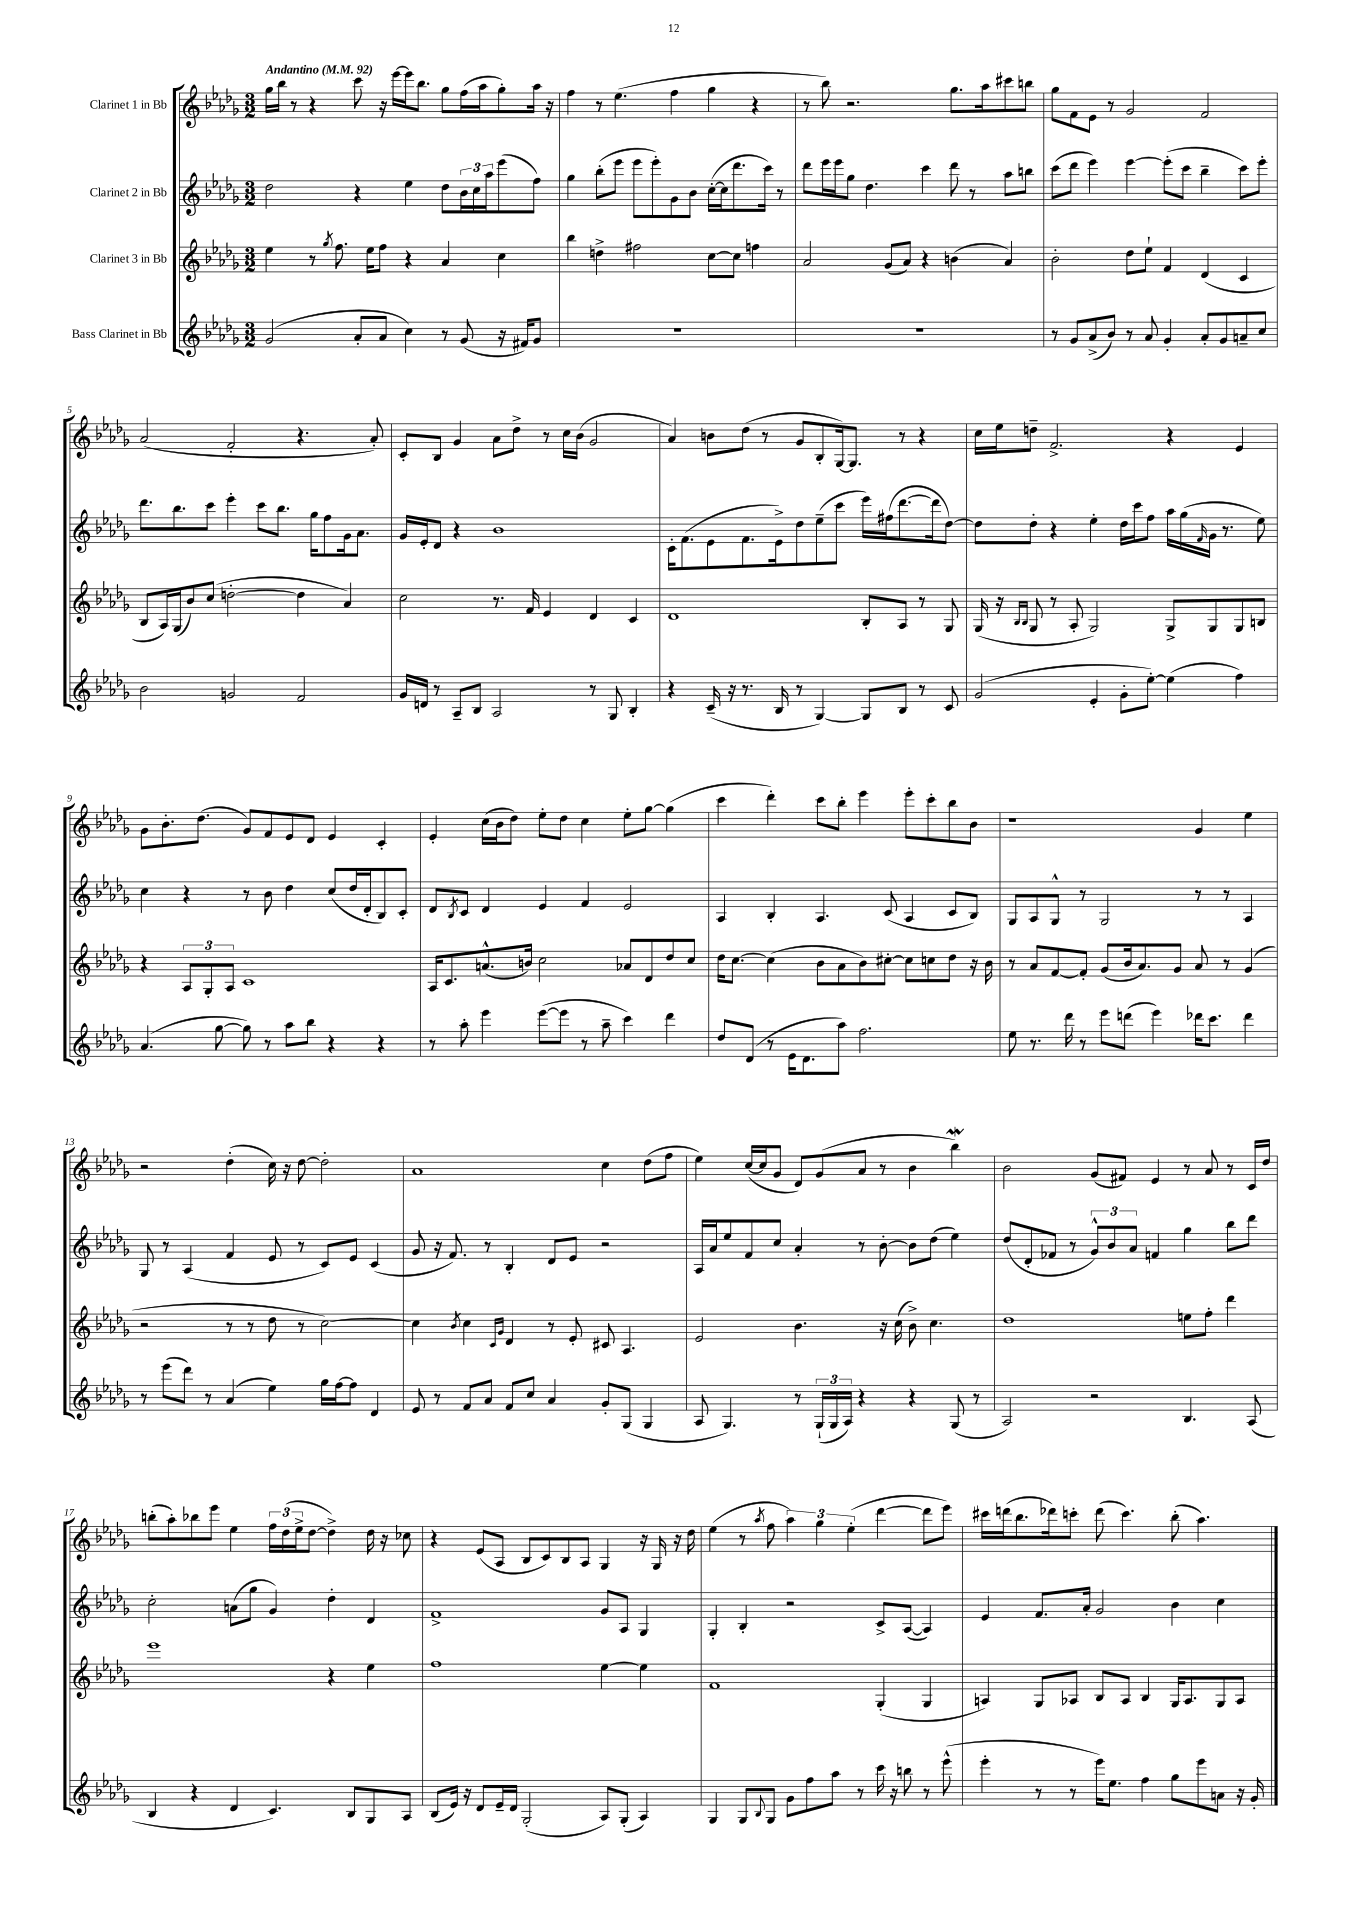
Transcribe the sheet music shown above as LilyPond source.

<<
\new StaffGroup <<
\new Staff = "s0" \with { instrumentName = "Clarinet 1 in Bb" } {
    \clef treble \key des \major \numericTimeSignature \time 3/2 \tempo "Andantino" 4 = 92
    ges''16 bes''16 r8 r4 c'''8 r16 ees'''16~ ees'''16 bes''8. ges''8 f''16( aes''16 ges''8-.) aes''16 r16 |
    f''4 r8 ees''4.( f''4 ges''4 r4 |
    r8 bes''8) r2. ges''8. aes''16 cis'''8 b''8 |
    ges''8 f'8 ees'8 r8 ges'2 f'2 |
    aes'2( f'2-. r4. aes'8-.) |
    c'8-. bes8 ges'4 aes'8 des''8-> r8 c''16 bes'16( ges'2 |
    aes'4) b'8 des''8( r8 ges'8 bes8-. ges16~) ges8. r8 r4 |
    c''16 ees''16 d''8-- f'2.-> r4 ees'4 |
    ges'8 bes'8.-. des''8.( ges'8) f'8 ees'8 des'8 ees'4 c'4-. |
    ees'4-. c''16( bes'16 des''8) ees''8-. des''8 c''4 ees''8-. ges''8~ ges''4( |
    c'''4 des'''4-.) c'''8 bes''8-. ees'''4 ees'''8-. c'''8-. bes''8 bes'8 |
    r1 ges'4 ees''4 |
    r2 des''4-.( c''16) r16 des''8~ des''2-. |
    aes'1 c''4 des''8( f''8 |
    ees''4) c''16~( c''16 ges'8 des'8) ges'8( aes'8 r8 bes'4 bes''4\mordent) |
    bes'2 ges'8( fis'8) ees'4 r8 aes'8 r8 c'16 des''16 |
    b''8-.( aes''8-.) bes''8 ees'''8 ees''4 \tuplet 3/2 { f''16 des''16( ees''16-> } des''8~ des''4->) des''16 r16 ces''8 |
    r4 ees'8( aes8 bes8 c'8) bes8 aes8 ges4 r16 ges16 r16 des''16 |
    ees''4( r8 \acciaccatura { aes''8 } f''8 \tuplet 3/2 { aes''4) ges''4 ees''4-.( } des'''4~ des'''8 ees'''8) |
    cis'''16 d'''16( bes''8. des'''16) c'''8-. des'''8( c'''4.) bes''8-.( aes''4.) \bar "|." |
}
\new Staff = "s1" \with { instrumentName = "Clarinet 2 in Bb" } {
    \clef treble \key des \major \numericTimeSignature \time 3/2
    des''2 r4 ees''4 des''8 \tuplet 3/2 { bes'16 c''16 aes''16 } ees'''8( f''8) |
    ges''4 bes''8-.( ees'''8 ees'''8 ees'''8-.) ges'8 bes'8 c''16~-.( c''16 des'''8. c'''16) r8 |
    des'''8 ees'''16 ees'''16 ges''8 des''4. c'''4 des'''8 r8 aes''8 b''8 |
    c'''8( des'''8 ees'''4) ees'''4~ ees'''8-.( c'''8 bes''4-- c'''8) ees'''8-. |
    des'''8. bes''8. c'''8 ees'''4-. c'''8 bes''8. ges''16 f''8 ges'16 aes'8. |
    ges'16 ees'16-. des'8 r4 bes'1 |
    c'16-. f'8.( ees'8 f'8. ees'16->) des''8 ees''8--( c'''8 ees'''16) fis''16( des'''8.~ des'''16 des''8~) |
    des''8 des''8-. r4 ees''4-. des''16 c'''16 f''8 aes''16 ges''16( \grace { f'16 } ges'16 r8. ees''8) |
    c''4 r4 r8 bes'8 des''4 c''8( des''16 des'16-. bes8) c'8-. |
    des'8 \acciaccatura { bes8 } c'8 des'4 ees'4 f'4 ees'2 |
    aes4 bes4-. aes4. c'8( aes4 c'8 bes8) |
    ges8 aes8 ges8-^ r8 ges2 r8 r8 aes4 |
    ges8 r8 aes4( f'4 ees'8 r8 c'8) ees'8 c'4( |
    ges'8 r16 f'8.) r8 bes4-. des'8 ees'8 r2 |
    aes16 aes'16 ees''8 f'8 c''8 aes'4-. r8 bes'8~-. bes'8 des''8( ees''4) |
    des''8( des'8-. fes'8 r8 \tuplet 3/2 { ges'8-^) bes'8 aes'8 } f'4 ges''4 bes''8 des'''8 |
    c''2-. a'8( ges''8 ges'4) des''4-. des'4 |
    f'1-> ges'8 aes8 ges4 |
    ges4-. bes4-. r2 c'8-> aes8~( aes4) |
    ees'4 f'8. aes'16-. ges'2 bes'4 c''4 \bar "|." |
}
\new Staff = "s2" \with { instrumentName = "Clarinet 3 in Bb" } {
    \clef treble \key des \major \numericTimeSignature \time 3/2
    ees''4 r8 \acciaccatura { ges''8 } f''8. ees''16 f''8 r4 aes'4 c''4 |
    bes''4 d''4-> fis''2 c''8~ c''8 f''4 |
    aes'2 ges'8( aes'8) r4 b'4( aes'4) |
    bes'2-. des''8 ees''8-! f'4 des'4( c'4 |
    bes8 aes16) ges16( bes'8) c''8( d''2~-. d''4 aes'4) |
    c''2 r8. f'16 ees'4 des'4 c'4 |
    des'1 bes8-. aes8 r8 ges8 |
    ges16( r16 \grace { bes16 bes16 } ges8 r8 aes8-. ges2) ges8-> ges8 ges8 b8 |
    r4 \tuplet 3/2 { aes8 ges8-. aes8 } c'1 |
    aes16 c'8. a'8.-^( b'16) c''2 aes'8 des'8 des''8 c''8 |
    des''16 c''8.~ c''4( bes'8 aes'8 bes'8) cis''8~-. cis''8 c''8 des''8 r16 bes'16 |
    r8 aes'8 f'8~ f'8-. ges'8( bes'16 aes'8.) ges'8 aes'8 r8 ges'4( |
    r2 r8 r8 des''8 r8 c''2~) |
    c''4 \acciaccatura { bes'8 } c''4 \grace { c'16 ges'16 } des'4 r8 ees'8-. cis'8 aes4. |
    ees'2 bes'4. r16 c''16( bes'8->) c''4. |
    des''1 e''8 f''8-. des'''4 |
    ees'''1 r4 ees''4 |
    f''1 ees''4~ ees''4 |
    f'1 ges4-.( ges4 |
    a4) ges8 aes8 bes8 aes8 bes4 ges16 aes8. ges8 aes8 \bar "|." |
}
\new Staff = "s3" \with { instrumentName = "Bass Clarinet in Bb" } {
    \clef treble \key des \major \numericTimeSignature \time 3/2
    ges'2( aes'8-. aes'8 c''4) r8 ges'8( r16 fis'16) ges'8 |
    R1. |
    R1. |
    r8 ges'8 aes'8->( bes'8) r8 aes'8 ges'4-. aes'8-. ges'8 a'8-- c''8 |
    bes'2 g'2 f'2 |
    ges'16 d'16 r8 aes8-- bes8 aes2 r8 ges8 bes4-. |
    r4 c'16--( r16 r8. bes16 r8 ges4~) ges8 bes8 r8 c'8 |
    ges'2( ees'4-. ges'8-. ees''8~-.) ees''4( f''4) |
    aes'4.( ges''8~ ges''8) r8 aes''8 bes''8 r4 r4 |
    r8 aes''8-. ees'''4 ees'''8~( ees'''8 r8 aes''8-- c'''4) des'''4 |
    des''8 des'8( r8 ees'16 des'8. aes''8) f''2. |
    ees''8 r8. des'''16 r8 ees'''8 d'''8( ees'''4) des'''16 c'''8. des'''4 |
    r8 ees'''8( des'''8) r8 aes'4( ees''4) ges''16 f''16~ f''8 des'4 |
    ees'8 r8 f'8 aes'8 f'8 c''8 aes'4 ges'8-. ges8( ges4 |
    aes8 ges4.) r8 \tuplet 3/2 { ges16-!( ges16 aes16) } r4 r4 ges8( r8 |
    aes2) r2 bes4. aes8( |
    bes4 r4 des'4 c'4.) bes8 ges8 aes8 |
    bes8( ees'16) r16 des'8 ees'16-- des'16 ges2-.( aes8) ges8-.( aes4) |
    ges4 ges8 \appoggiatura { bes8 } ges8 ges'8 f''8 aes''8 r8 c'''16 r16 b''8 r8 ees'''8-^( |
    ees'''4-. r8 r8 ees'''16) ees''8. f''4 ges''8 ees'''8 a'8 r16 ges'16-. \bar "|." |
}
>>
>>
